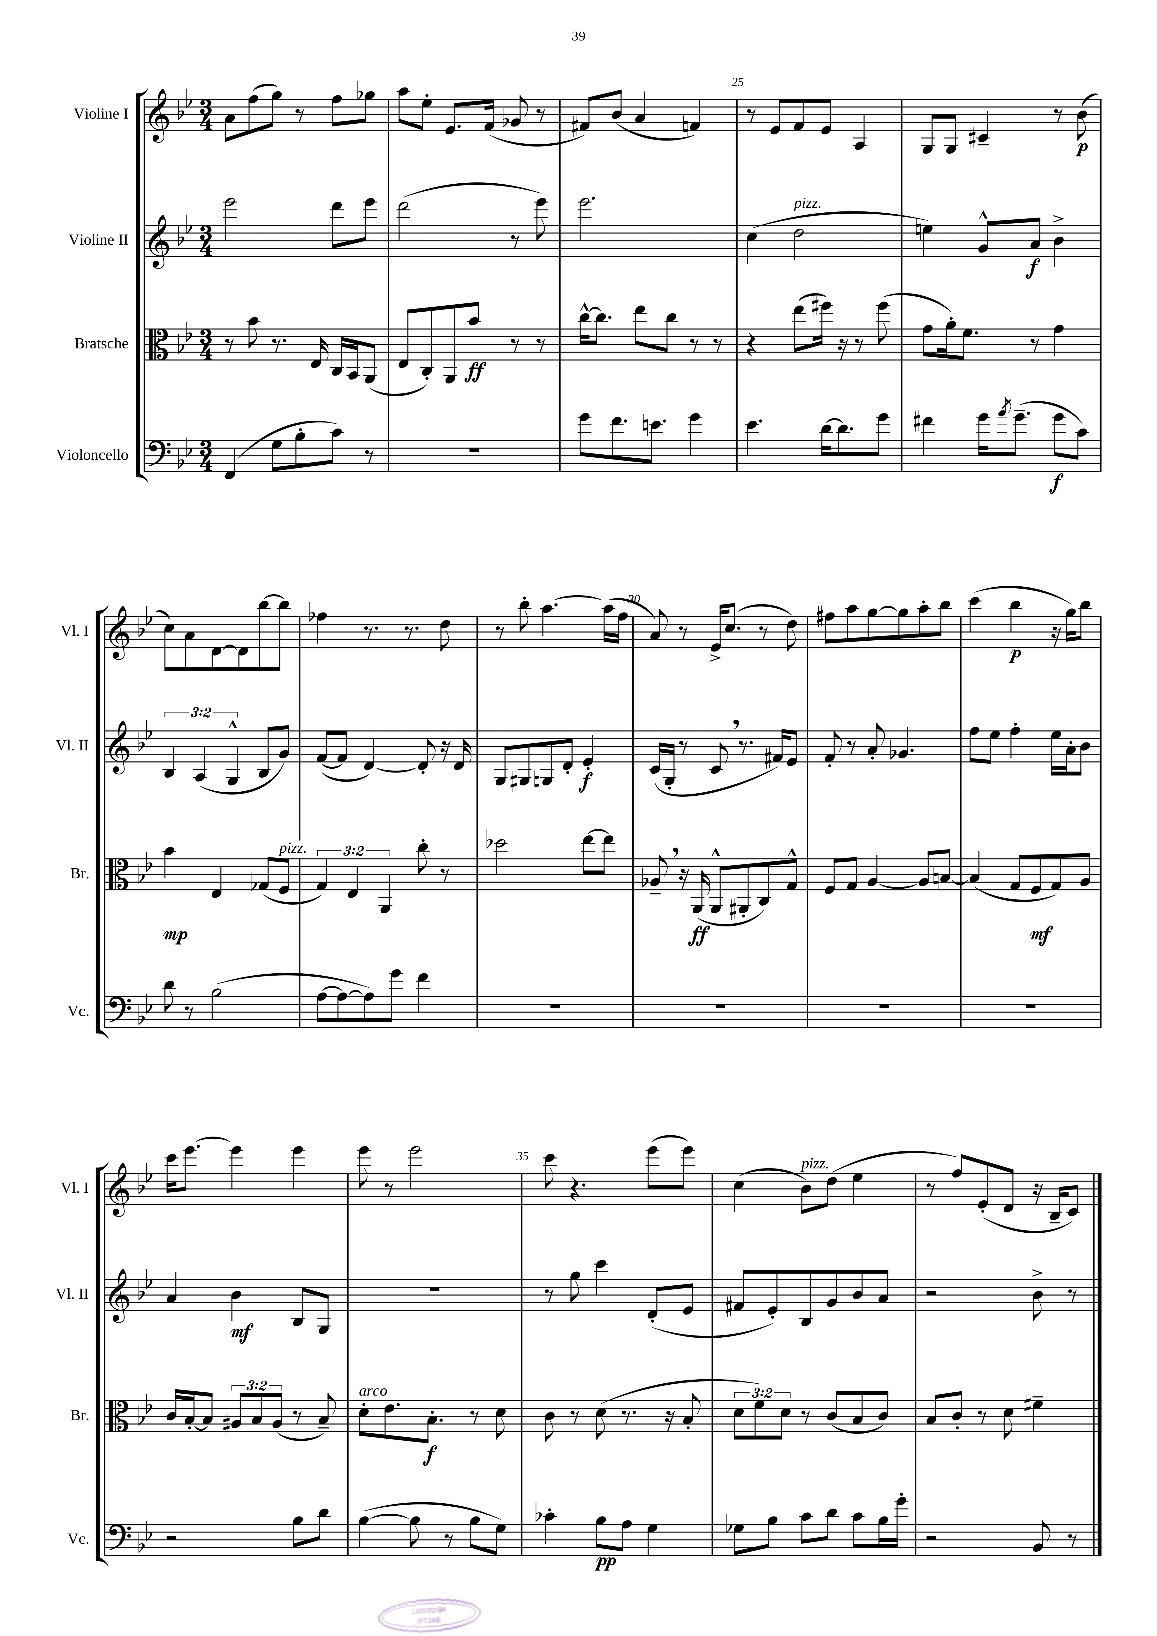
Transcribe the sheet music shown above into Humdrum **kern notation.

**kern	**dynam	**kern	**dynam	**kern	**dynam	**kern	**dynam
*part4	*part4	*part3	*part3	*part2	*part2	*part1	*part1
*staff4	*staff4	*staff3	*staff3	*staff2	*staff2	*staff1	*staff1
*I"Violoncello	*	*I"Bratsche	*	*I"Violine II	*	*I"Violine I	*
*I'Vc.	*	*I'Br.	*	*I'Vl. II	*	*I'Vl. I	*
*clefF4	*	*clefC3	*	*clefG2	*	*clefG2	*
*k[b-e-]	*	*k[b-e-]	*	*k[b-e-]	*	*k[b-e-]	*
*M3/4	*	*M3/4	*	*M3/4	*	*M3/4	*
=22	=22	=22	=22	=22	=22	=22	=22
(4FF/	.	8r	.	2eee-\	.	8a\L	.
.	.	8b-\	.	.	.	(8ff\	.
8G\L	.	8.r	.	.	.	8gg\J)	.
8B-'\	.	.	.	.	.	8r	.
.	.	16E-/	.	.	.	.	.
8c\J)	.	16C/LL	.	8ddd\L	.	8ff\L	.
.	.	16BB-/J	.	.	.	.	.
8r	.	(8AA/J	.	8eee-\J	.	8gg-X\J	.
=23	=23	=23	=23	=23	=23	=23	=23
2.r	.	8E-/L	.	(2ddd\	.	8aa\L	.
.	.	8C'/)	.	.	.	8ee-'\J	.
.	.	8AA/	.	.	.	8.e-/L	.
.	.	8b-/J	ff	.	.	.	.
.	.	.	.	.	.	(16f/Jk	.
.	.	8r	.	8r	.	8g-X/	.
.	.	8r	.	8eee-\)	.	8r	.
=24	=24	=24	=24	=24	=24	=24	=24
8g\L	.	[16cc^^\KL	.	2.eee-\	.	8f#X/L)	.
.	.	8.cc\J]	.	.	.	.	.
8.f\	.	.	.	.	.	(8b-/J	.
.	.	8ee-\L	.	.	.	4a/	.
8.en\J	.	.	.	.	.	.	.
.	.	8cc\J	.	.	.	.	.
4g\	.	8r	.	.	.	4fn/)	.
.	.	8r	.	.	.	.	.
=25	=25	=25	=25	=25	=25	=25	=25
4.e-\	.	4r	.	(4cc\	.	8r	.
.	.	.	.	.	.	8e-/L	.
!	!	!	!	!LO:TX:a:i:t=pizz.	!	!	!
.	.	(8ee-\L	.	2dd\	.	8f/	.
[16d\KL	.	16ff#X\Jk)	.	.	.	8e-/J	.
8.d\]	.	16r	.	.	.	.	.
.	.	8r	.	.	.	4A/	.
8g\J	.	(8ff#\	.	.	.	.	.
=26	=26	=26	=26	=26	=26	=26	=26
4f#X\	.	8g\L	.	4een\)	.	8G/L	.
.	.	16a'\k)	.	.	.	8G/J	.
.	.	8.f\J	.	.	.	.	.
16g\KL	.	.	.	8g^^/L	.	4c#X~/	.
8qa/	.	.	.	.	.	.	.
(8.g~\J	.	.	.	.	.	.	.
.	.	8r	.	8a/J	f	.	.
8g\L	f	4g\	.	4b-^\	.	8r	.
8c\J)	.	.	.	.	.	(8b-\	p
!!LO:LB:g=z
=27	=27	=27	=27	=27	=27	=27	=27
8d\	.	4b-\	mp	6B-/	.	8cc\L)	.
8r	.	.	.	.	.	8a\	.
.	.	.	.	(6A/	.	.	.
(2B-\	.	4E-/	.	.	.	[8d\	.
.	.	.	.	6G^^/	.	.	.
.	.	.	.	.	.	8d\]	.
.	.	(8G-X/L	.	8B-/L	.	[8bb-\	.
!	!	!LO:TX:a:i:t=pizz.	!	!	!	!	!
.	.	8F/J	.	8g/J)	.	8bb-\J]	.
=28	=28	=28	=28	=28	=28	=28	=28
[8A\L	.	6G/)	.	([8f/L	.	4ff-X\	.
8A\_	.	.	.	8f/J]	.	.	.
.	.	6E-/	.	.	.	.	.
8A\])	.	.	.	[4d/)	.	8.r	.
.	.	6AA/	.	.	.	.	.
8g\J	.	.	.	.	.	.	.
.	.	.	.	.	.	8.r	.
4f\	.	8cc'\	.	8d'/]	.	.	.
.	.	8r	.	16r	.	8dd\	.
.	.	.	.	16d/	.	.	.
=29	=29	=29	=29	=29	=29	=29	=29
2.r	.	2dd-X\	.	8G/L	.	8r	.
.	.	.	.	8G#X/	.	8bb-'\	.
.	.	.	.	8Gn/	.	[4.aa\	.
.	.	.	.	8d'/J	.	.	.
.	.	[8ee-\L	.	4e-'/	f	.	.
.	.	8ee-\J]	.	.	.	(16aa\LL]	.
.	.	.	.	.	.	16ff\JJ	.
=30	=30	=30	=30	=30	=30	=30	=30
2.r	.	8A-X~,/	.	(16c/LL	.	8a/)	.
.	.	.	.	16G'/JJ	.	.	.
.	.	16r	.	8r	.	8r	.
.	.	(16AA/	ff	.	.	.	.
.	.	8AA^^/L	.	8c,/	.	16e-^/KL	.
.	.	.	.	.	.	(8.cc/J	.
.	.	8AA#X'/	.	8.r	.	.	.
.	.	8C/)	.	.	.	8r	.
.	.	.	.	16f#X/KL)	.	.	.
.	.	8G^^/J	.	8e-/J	.	8dd\)	.
=31	=31	=31	=31	=31	=31	=31	=31
2.r	.	8F/L	.	8f'/	.	8ff#X\L	.
.	.	8G/J	.	8r	.	8aa\	.
.	.	[4A/	.	8a'/	.	[8gg\	.
.	.	.	.	4.g-X/	.	8gg\]	.
.	.	8A/L]	.	.	.	8aa'\	.
.	.	[8Bn/J	.	.	.	8bb-\J	.
=32	=32	=32	=32	=32	=32	=32	=32
2.r	.	(4B/]	.	8ff\L	.	(4ccc\	.
.	.	.	.	8ee-\J	.	.	.
.	.	8G/L	.	4ff'\	.	4bb-\	p
.	.	8F/	mf	.	.	.	.
.	.	8G/)	.	16ee-\LL	.	16r	.
.	.	.	.	16a'\J	.	16gg\KL)	.
.	.	8A/J	.	8b-\J	.	8bb-\J	.
!!LO:LB:g=z
=33	=33	=33	=33	=33	=33	=33	=33
2r	.	16c/LL	.	4a/	.	16ccc\KL	.
.	.	[16B-'/J	.	.	.	[8.eee-\J	.
.	.	8B-/J]	.	.	.	.	.
.	.	12A#X/L	.	4b-\	mf	4eee-\]	.
.	.	12B-/	.	.	.	.	.
.	.	(12A#/J	.	.	.	.	.
8B-\L	.	8r	.	8B-/L	.	4eee-\	.
8d\J	.	8B-~/)	.	8G/J	.	.	.
=34	=34	=34	=34	=34	=34	=34	=34
!	!	!LO:TX:a:i:t=arco	!	!	!	!	!
([4B-\	.	8d'\L	.	2.r	.	8eee-\	.
.	.	8.e-\	.	.	.	8r	.
8B-\]	.	.	.	.	.	2eee-\	.
.	.	8.B-'\J	f	.	.	.	.
8r	.	.	.	.	.	.	.
8B-\L	.	8r	.	.	.	.	.
8G\J)	.	8d\	.	.	.	.	.
=35	=35	=35	=35	=35	=35	=35	=35
4c-X'\	.	8c\	.	8r	.	8ccc\	.
.	.	8r	.	8gg\	.	4.r	.
8B-\L	pp	(8d\	.	4ccc\	.	.	.
8A\J	.	8.r	.	.	.	.	.
4G\	.	.	.	(8d'/L	.	(8eee-\L	.
.	.	16r	.	.	.	.	.
.	.	8B-'/	.	8e-/J	.	8eee-\J)	.
=36	=36	=36	=36	=36	=36	=36	=36
8G-X\L	.	12d\L	.	8f#X/L	.	(4cc\	.
.	.	12f\)	.	.	.	.	.
8B-\J	.	.	.	8e-'/)	.	.	.
.	.	12d\J	.	.	.	.	.
!	!	!	!	!	!	!LO:TX:a:i:t=pizz.	!
8c\L	.	8r	.	8B-/	.	8b-\L)	.
8d\J	.	(8c/L	.	8g/	.	(8dd\J	.
8c\L	.	8B-/	.	8b-/	.	4ee-\	.
16B-\L	.	8c/J)	.	8a/J	.	.	.
16g'\JJ	.	.	.	.	.	.	.
=37	=37	=37	=37	=37	=37	=37	=37
2r	.	8B-/L	.	2r	.	8r	.
.	.	8c'/J	.	.	.	8ff/L)	.
.	.	8r	.	.	.	(8e-'/	.
.	.	8d\	.	.	.	8d/J	.
8BB-/	.	4f#X~\	.	8b-^\	.	16r	.
.	.	.	.	.	.	16B-~/KL	.
8r	.	.	.	8r	.	8c/J)	.
==	==	==	==	==	==	==	==
*-	*-	*-	*-	*-	*-	*-	*-
